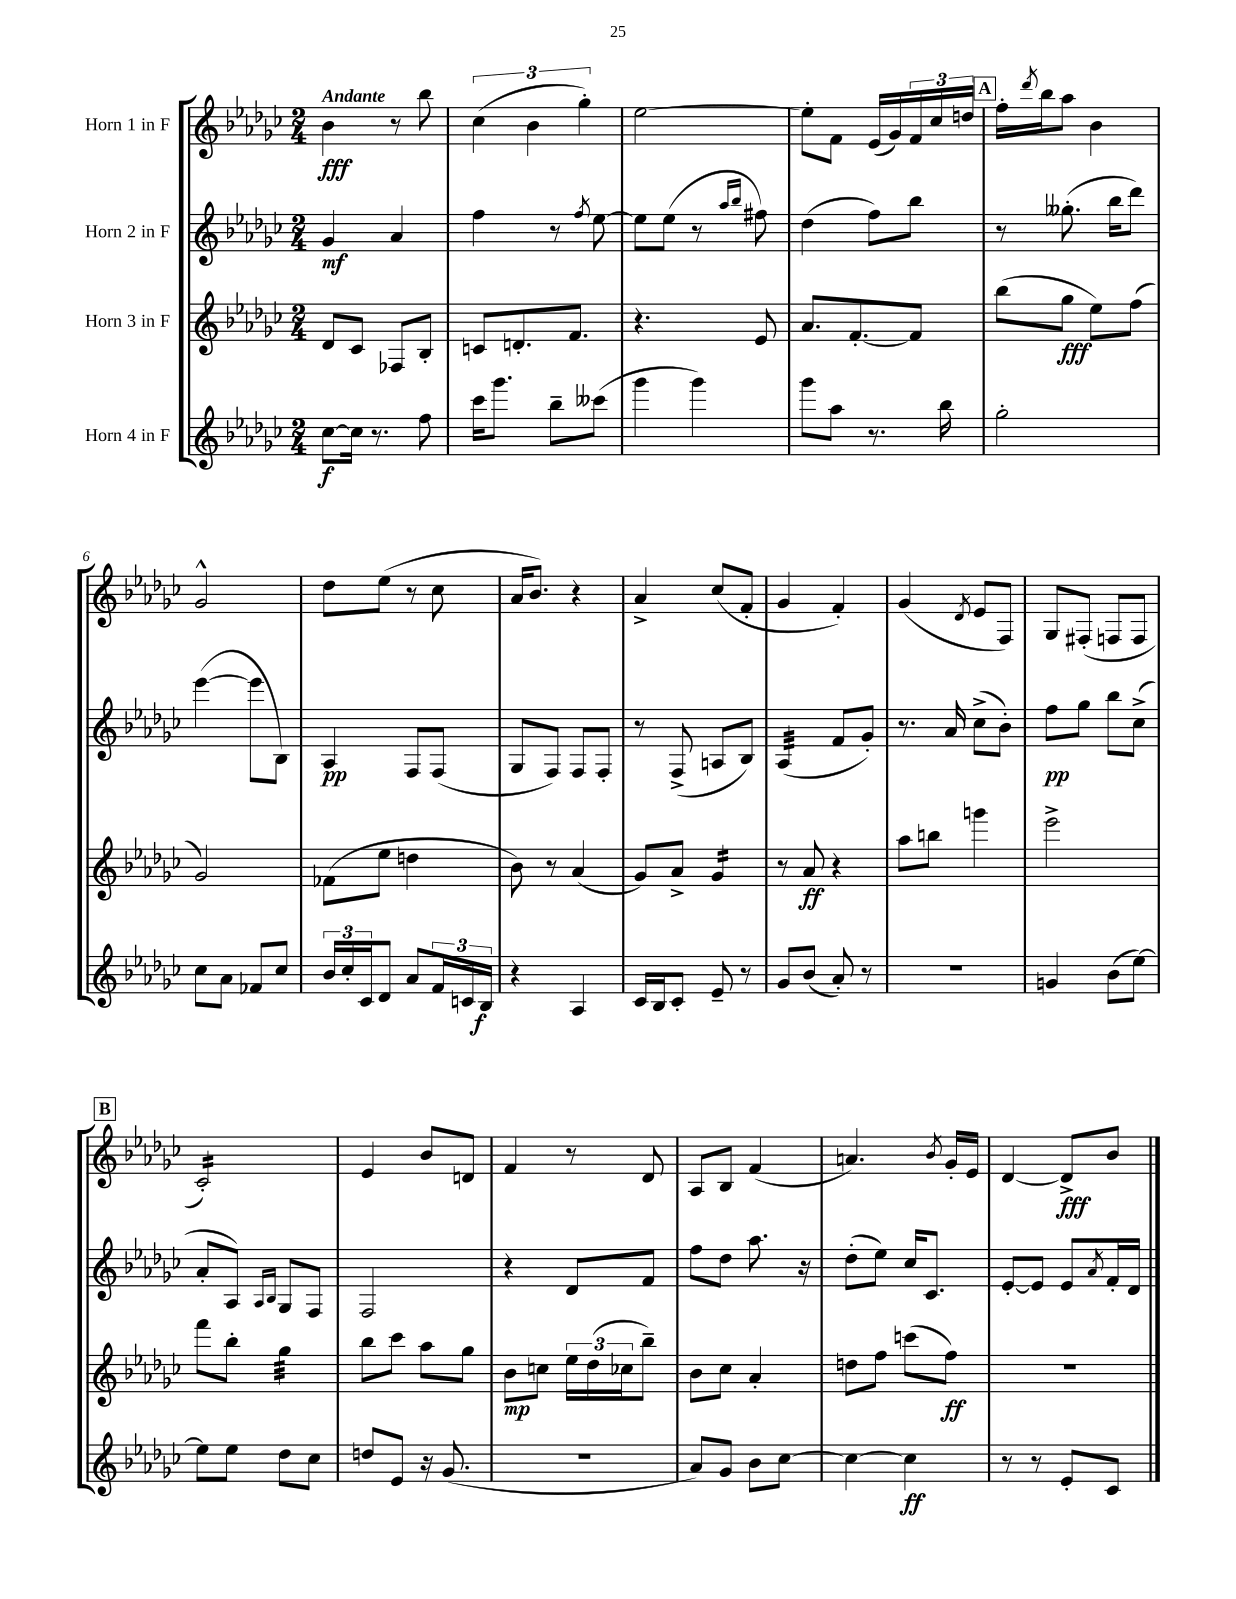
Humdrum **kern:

**kern	**kern	**kern	**kern
*staff4	*staff3	*staff2	*staff1
*clefG2	*clefG2	*clefG2	*clefG2
*k[b-e-a-d-g-c-]	*k[b-e-a-d-g-c-]	*k[b-e-a-d-g-c-]	*k[b-e-a-d-g-c-]
*M2/4	*M2/4	*M2/4	*M2/4
[8cc-\L	8d-/L	4g-/	4b-\
16cc-\]Jk	8c-/J	.	.
8.r	.	.	.
.	8F-/L	4a-/	8r
8ff\	8B-'/J	.	8bb-\
=	=	=	=
16ccc-\LK	8c/L	4ff\	(6cc-\
8.ggg-\J	.	.	.
.	8.d'/	.	.
.	.	.	6b-\
8bb-~\L	.	8r	.
.	8.f/J	.	.
.	.	.	6gg-'\)
.	.	8qff/	.
(8ccc--\J	.	[8ee-\	.
=	=	=	=
4ggg-\	4.r	8ee-\]L	[2ee-\
.	.	(8ee-\J	.
4ggg-\)	.	8r	.
.	.	16qqaa-/LL	.
.	.	16qqbb-/JJ	.
.	8e-/	8ff#\)	.
=	=	=	=
8ggg-\L	8.a-/L	(4dd-\	8ee-'\]L
8aa-\J	.	.	8f\J
.	[8.f'/	.	.
8.r	.	8ff\L)	(16e-/LL
.	.	.	16g-/)
.	8f/]J	8bb-\J	24f/
.	.	.	24cc-/
16bb-\	.	.	.
.	.	.	24dd/JJ
=	=	=	=
2gg-'\	(8bb-\L	8r	16ff'\LL
.	.	.	8qddd-/
.	.	.	16bb-\J
.	8gg-\J	(8.gg--'\	8aa-\J
.	8ee-\L)	.	4b-\
.	.	16bb-\LK	.
.	(8ff\J	8ddd-\J)	.
=	=	=	=
8cc-\L	2g-/)	([4eee-\	2g-^^/
8a-\J	.	.	.
8f-/L	.	8eee-\]L	.
8cc-/J	.	8B-\J)	.
=	=	=	=
24b-/LL	(8f-\L	4A-/	8dd-\L
24cc-'/	.	.	.
24c-/J	.	.	.
8d-/J	8ee-\J	.	(8ee-\J
8a-/L	4dd\	8F/L	8r
24f/L	.	(8F/J	8cc-\
24c/	.	.	.
24B-/JJ	.	.	.
=	=	=	=
4r	8b-\)	8G-/L	16a-/LK
.	.	.	8.b-/J)
.	8r	8F/J)	.
4A-/	(4a-/	8F/L	4r
.	.	8F'/J	.
=	=	=	=
16c-/LL	8g-/L)	8r	4a-^/
16B-/J	.	.	.
8c-'/J	8a-^/J	(8F^/	.
8e-~/	4g-/	8A/L	(8cc-/L
8r	.	8B-/J)	8f'/J
=	=	=	=
8g-/L	8r	(4A-/	4g-/
(8b-/J	8a-/	.	.
8a-'/)	4r	8f/L	4f'/)
8r	.	8g-'/J)	.
=	=	=	=
2r	8aa-\L	8.r	(4g-/
.	8bb\J	.	.
.	.	16a-/	.
.	.	.	8qd-/
.	4ggg\	(8cc-^\L	8e-/L
.	.	8b-'\J)	8F/J)
=	=	=	=
4g/	2eee-^\	8ff\L	8G-/L
.	.	8gg-\J	(8F#'/J
(8b-\L	.	8bb-\L	8F/L
[8ee-\J)	.	(8cc-^\J	8F/J
=	=	=	=
8ee-\]L	8fff\L	8a-'/L	2c-'/)
8ee-\J	8bb-'\J	8A-/J)	.
.	.	16qqA-/LL	.
.	.	16qqB-/JJ	.
8dd-\L	4gg-\	8G-/L	.
8cc-\J	.	8F/J	.
=	=	=	=
8dd/L	8bb-\L	2F/	4e-/
8e-/J	8ccc-\J	.	.
16r	8aa-\L	.	8b-/L
(8.g-/	.	.	.
.	8gg-\J	.	8d/J
=	=	=	=
2r	8b-\L	4r	4f/
.	8cc\J	.	.
.	24ee-\LL	8d-/L	8r
.	(24dd-\	.	.
.	24cc-\J	.	.
.	8bb-~\J)	8f/J	8d-/
=	=	=	=
8a-/L)	8b-\L	8ff\L	8A-/L
8g-/J	8cc-\J	8dd-\J	8B-/J
8b-\L	4a-'/	8.aa-\	(4f/
[8cc-\J	.	.	.
.	.	16r	.
=	=	=	=
4cc-\_	8dd\L	(8dd-'\L	4.a/)
.	8ff\J	8ee-\J)	.
4cc-\]	(8ccc\L	16cc-/LK	.
.	.	8.c-/J	.
.	.	.	8qb-/
.	8ff\J)	.	16g-'/LL
.	.	.	16e-/JJ
=	=	=	=
8r	2r	[8e-'/L	[4d-/
8r	.	8e-/]J	.
8e-'/L	.	8e-/L	8d-^/]L
.	.	8qa-/	.
8c-/J	.	16f'/L	8b-/J
.	.	16d-/JJ	.
==	==	==	==
*-	*-	*-	*-
